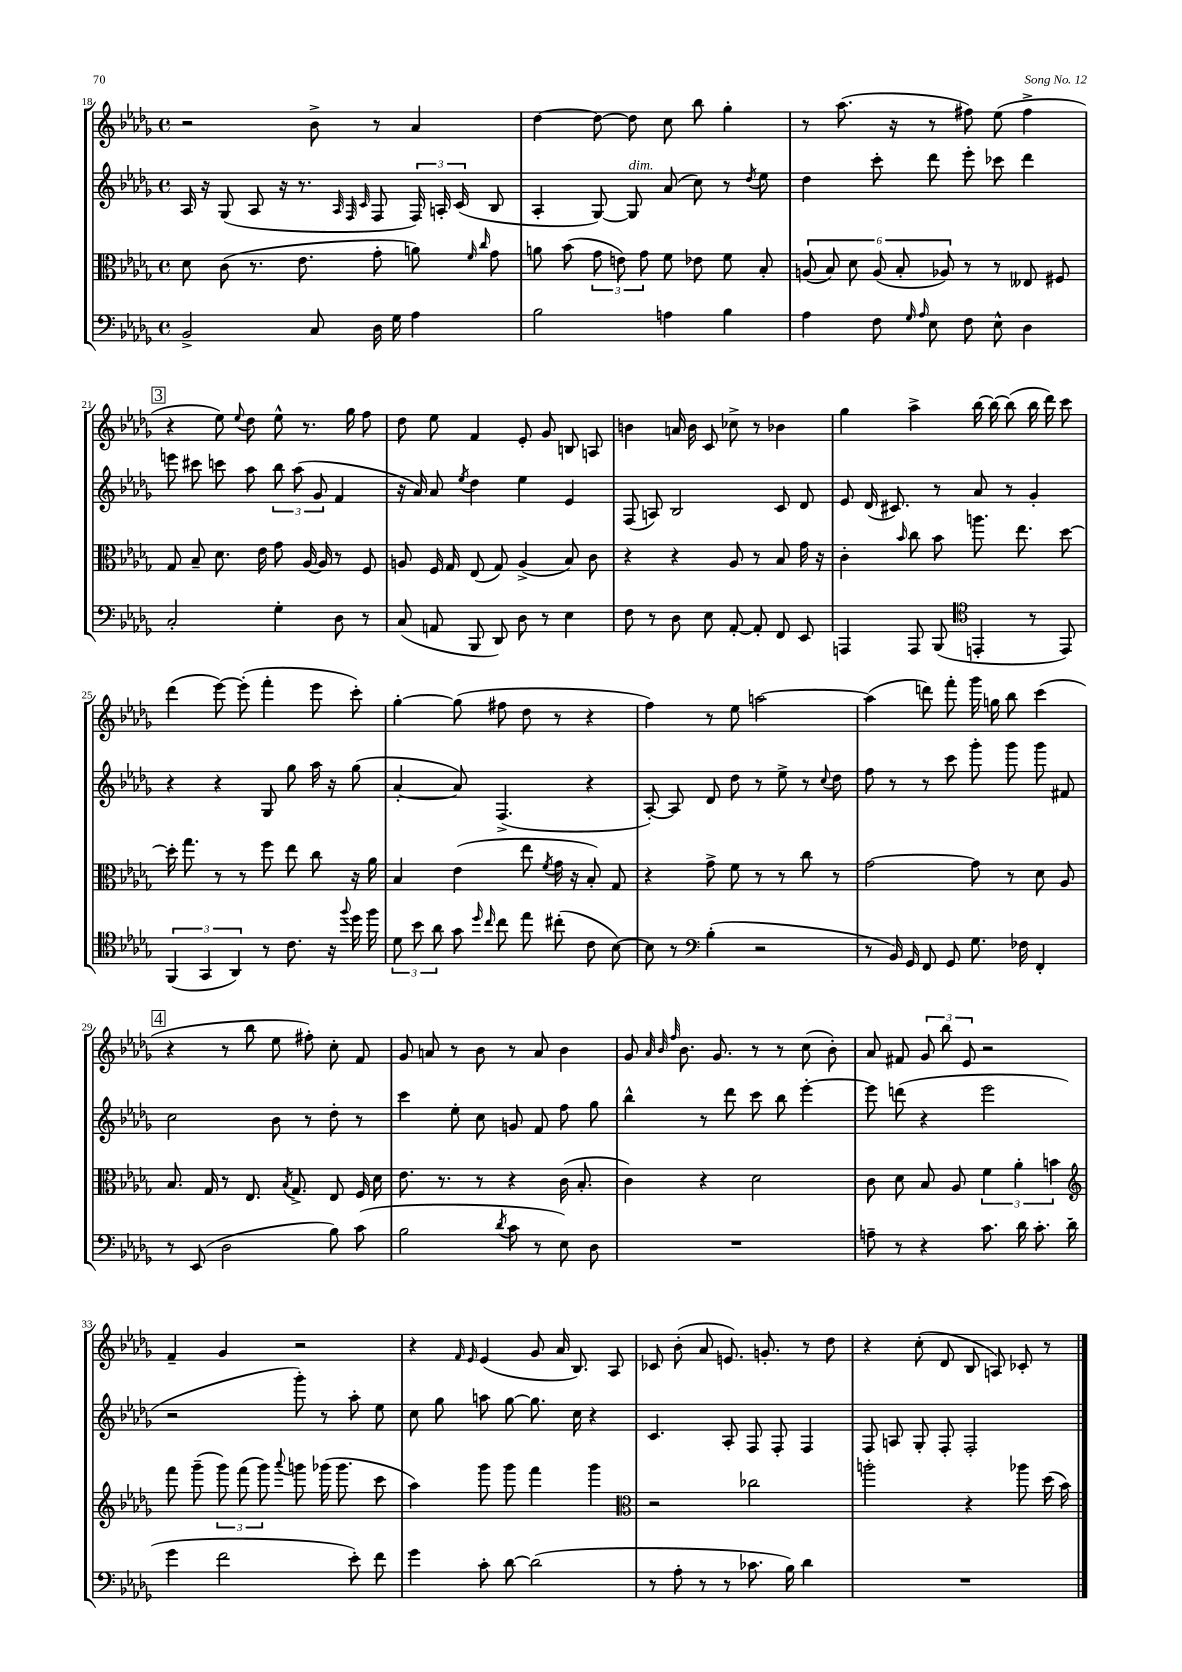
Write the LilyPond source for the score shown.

<<
\new StaffGroup <<
\new Staff = "s0" {
    \clef treble \key des \major \defaultTimeSignature \time 4/4
    \autoBeamOff r2 bes'8-> r8 aes'4 |
    des''4~ des''8~ des''8 c''8 bes''8 ges''4-. |
    r8 aes''8.( r16 r8 fis''8) ees''8( fis''4-> |
    \mark \markup { \box "3" } r4 ees''8) \appoggiatura { ees''8 } des''8 ees''8-^ r8. ges''16 f''8 |
    des''8 ees''8 f'4 ees'8-. ges'8 b8 a8 |
    b'4 a'16 b'16 c'8 ces''8-> r8 bes'4 |
    ges''4 aes''4-> bes''16~ bes''16~ bes''8( bes''16 des'''16) c'''8 |
    des'''4( ees'''8~) ees'''8-.( f'''4-. ees'''8 c'''8-.) |
    ges''4~-. ges''8( fis''8 des''8 r8 r4 |
    f''4) r8 ees''8 a''2~ |
    a''4( d'''8) f'''8-. ges'''16 g''16 bes''8 c'''4( |
    \mark \markup { \box "4" } r4 r8 bes''8 ees''8 fis''8-.) c''8-. f'8 |
    ges'8 a'8 r8 bes'8 r8 a'8 bes'4 |
    ges'8 \grace { aes'32 bes'32 f''32 } bes'8. ges'8. r8 r8 c''8( bes'8-.) |
    aes'8 fis'8 \tuplet 3/2 { ges'8 bes''8 ees'8 } r2 |
    f'4-- ges'4 r2 |
    r4 \grace { f'16 ees'16 } ees'4( ges'8 aes'16 bes8.) aes8 |
    ces'8 bes'8-.( aes'8 e'8.) g'8.-. r8 des''8 |
    r4 c''8-.( des'8 bes8 a8) ces'8-. r8 \bar "|." |
}
\new Staff = "s1" {
    \clef treble \key des \major \defaultTimeSignature \time 4/4
    \autoBeamOff aes16 r16 ges8( aes8 r16 r8. \grace { aes32 f32 c'32 } f8 \tuplet 3/2 { f16) a16-. c'16( } bes8 |
    aes4-. ges8~) ges8^\markup { \italic "dim." } aes'8( c''8) r8 \acciaccatura { des''8 } ees''8 |
    des''4 c'''8-. des'''8 ees'''8-. ces'''8 des'''4 |
    \mark \markup { \box "3" } e'''8 cis'''8 c'''8 aes''8 \tuplet 3/2 { bes''8 aes''8( ges'8 } f'4 |
    r16 aes'16) aes'8 \acciaccatura { ees''8 } des''4 ees''4 ees'4 |
    f8( a8) bes2 c'8 des'8 |
    ees'8 des'16( cis'8.) r8 aes'8 r8 ges'4-. |
    r4 r4 ges8 ges''8 aes''16 r16 ges''8( |
    aes'4~-. aes'8) f4.->( r4 |
    aes8~-.) aes8 des'8 des''8 r8 ees''8-> r8 \appoggiatura { c''8 } des''8 |
    f''8 r8 r8 c'''8 ges'''8-. ges'''8 ges'''8 fis'8 |
    \mark \markup { \box "4" } c''2 bes'8 r8 des''8-. r8 |
    c'''4 ees''8-. c''8 g'8 f'8 f''8 ges''8 |
    bes''4-^ r8 des'''8 c'''8 bes''8 ees'''4~-. |
    ees'''8 d'''8( r4 ees'''2 |
    r2 ges'''8-.) r8 aes''8-. ees''8 |
    c''8 ges''8 a''8 ges''8~ ges''8. c''16 r4 |
    c'4. aes8-. f8 f8-. f4 |
    f8 a8 ges8-. f8-. f2-. \bar "|." |
}
\new Staff = "s2" {
    \clef alto \key des \major \defaultTimeSignature \time 4/4
    \autoBeamOff des'8 c'8( r8. ees'8. ges'8-. a'8) \grace { f'16 c''16 } ges'8 |
    a'8 bes'8( \tuplet 3/2 { ges'8 e'8) ges'8 } f'8 ees'8 f'8 bes8-. |
    \tuplet 6/4 { a8( bes8) des'8 a8( bes8-. aes8) } r8 r8 eeses8 fis8 |
    \mark \markup { \box "3" } ges8 bes8-- des'8. ees'16 ges'8 aes16~ aes16 r8 f8 |
    a8 f16 ges16 ees8( ges8) a4->( bes8) c'8 |
    r4 r4 aes8 r8 bes8 ges'16 r16 |
    c'4-. \grace { bes'16 } c''8 bes'8 a''8. ees''8. des''8~ |
    des''16-. ges''8. r8 r8 f''8 ees''8 c''8 r16 aes'16 |
    bes4 ees'4( ees''8 \acciaccatura { f'8 } ges'16 r16 bes8-.) ges8 |
    r4 ges'8-> f'8 r8 r8 c''8 r8 |
    ges'2~ ges'8 r8 des'8 aes8 |
    \mark \markup { \box "4" } bes8. ges16 r8 ees8. \acciaccatura { bes8 } ges8.-> ees8 f16 des'16 |
    ees'8. r8. r8 r4 c'16( bes8.-. |
    c'4) r4 des'2 |
    c'8 des'8 bes8 aes8 \tuplet 3/2 { f'4 aes'4-. b'4 } |
    \clef treble f'''8 ges'''8--( \tuplet 3/2 { ges'''8) f'''8( ges'''8) } \appoggiatura { aes'''8 } g'''8 ges'''16( ges'''8. c'''8 |
    aes''4) ges'''8 ges'''8 f'''4 ges'''4 |
    \clef alto r2 ces''2 |
    a''2-. r4 aes''8 des''16( bes'16) \bar "|." |
}
\new Staff = "s3" {
    \clef bass \key des \major \defaultTimeSignature \time 4/4
    \autoBeamOff bes,2-> c8 des16 ges16 aes4 |
    bes2 a4 bes4 |
    aes4 f8 \grace { ges16 aes16 } ees8 f8 ees8-^ des4 |
    \mark \markup { \box "3" } c2-. ges4-. des8 r8 |
    c8( a,8 bes,,8 des,8) des8 r8 ees4 |
    f8 r8 des8 ees8 aes,8~-. aes,8-. f,8 ees,8 |
    a,,4 a,,8 bes,,8( \clef tenor e,4-. r8 e,8) |
    \tuplet 3/2 { f,4( ges,4 aes,4) } r8 c'8. r16 \appoggiatura { f''8 } des''16 f''16 |
    \tuplet 3/2 { des'8 bes'8 aes'8 } ges'8 \grace { des''16 c''16 } c''8 ees''8 cis''8-.( c'8 bes8~) |
    bes8 r8 \clef bass bes4-.( r2 |
    r8 bes,16) ges,16 f,8 ges,8 ges8. fes16 f,4-. |
    \mark \markup { \box "4" } r8 ees,8( des2 bes8) c'8( |
    bes2 \acciaccatura { des'8 } c'8 r8 ees8) des8 |
    R1 |
    a8-- r8 r4 c'8. des'16 c'8.-. des'16( |
    ges'4 f'2 ees'8-.) f'8 |
    ges'4 c'8-. des'8~ des'2( |
    r8 aes8-. r8 r8 ces'8. bes16) des'4 |
    R1 \bar "|." |
}
>>
>>
\layout { \context { \Score currentBarNumber = #18 } }
